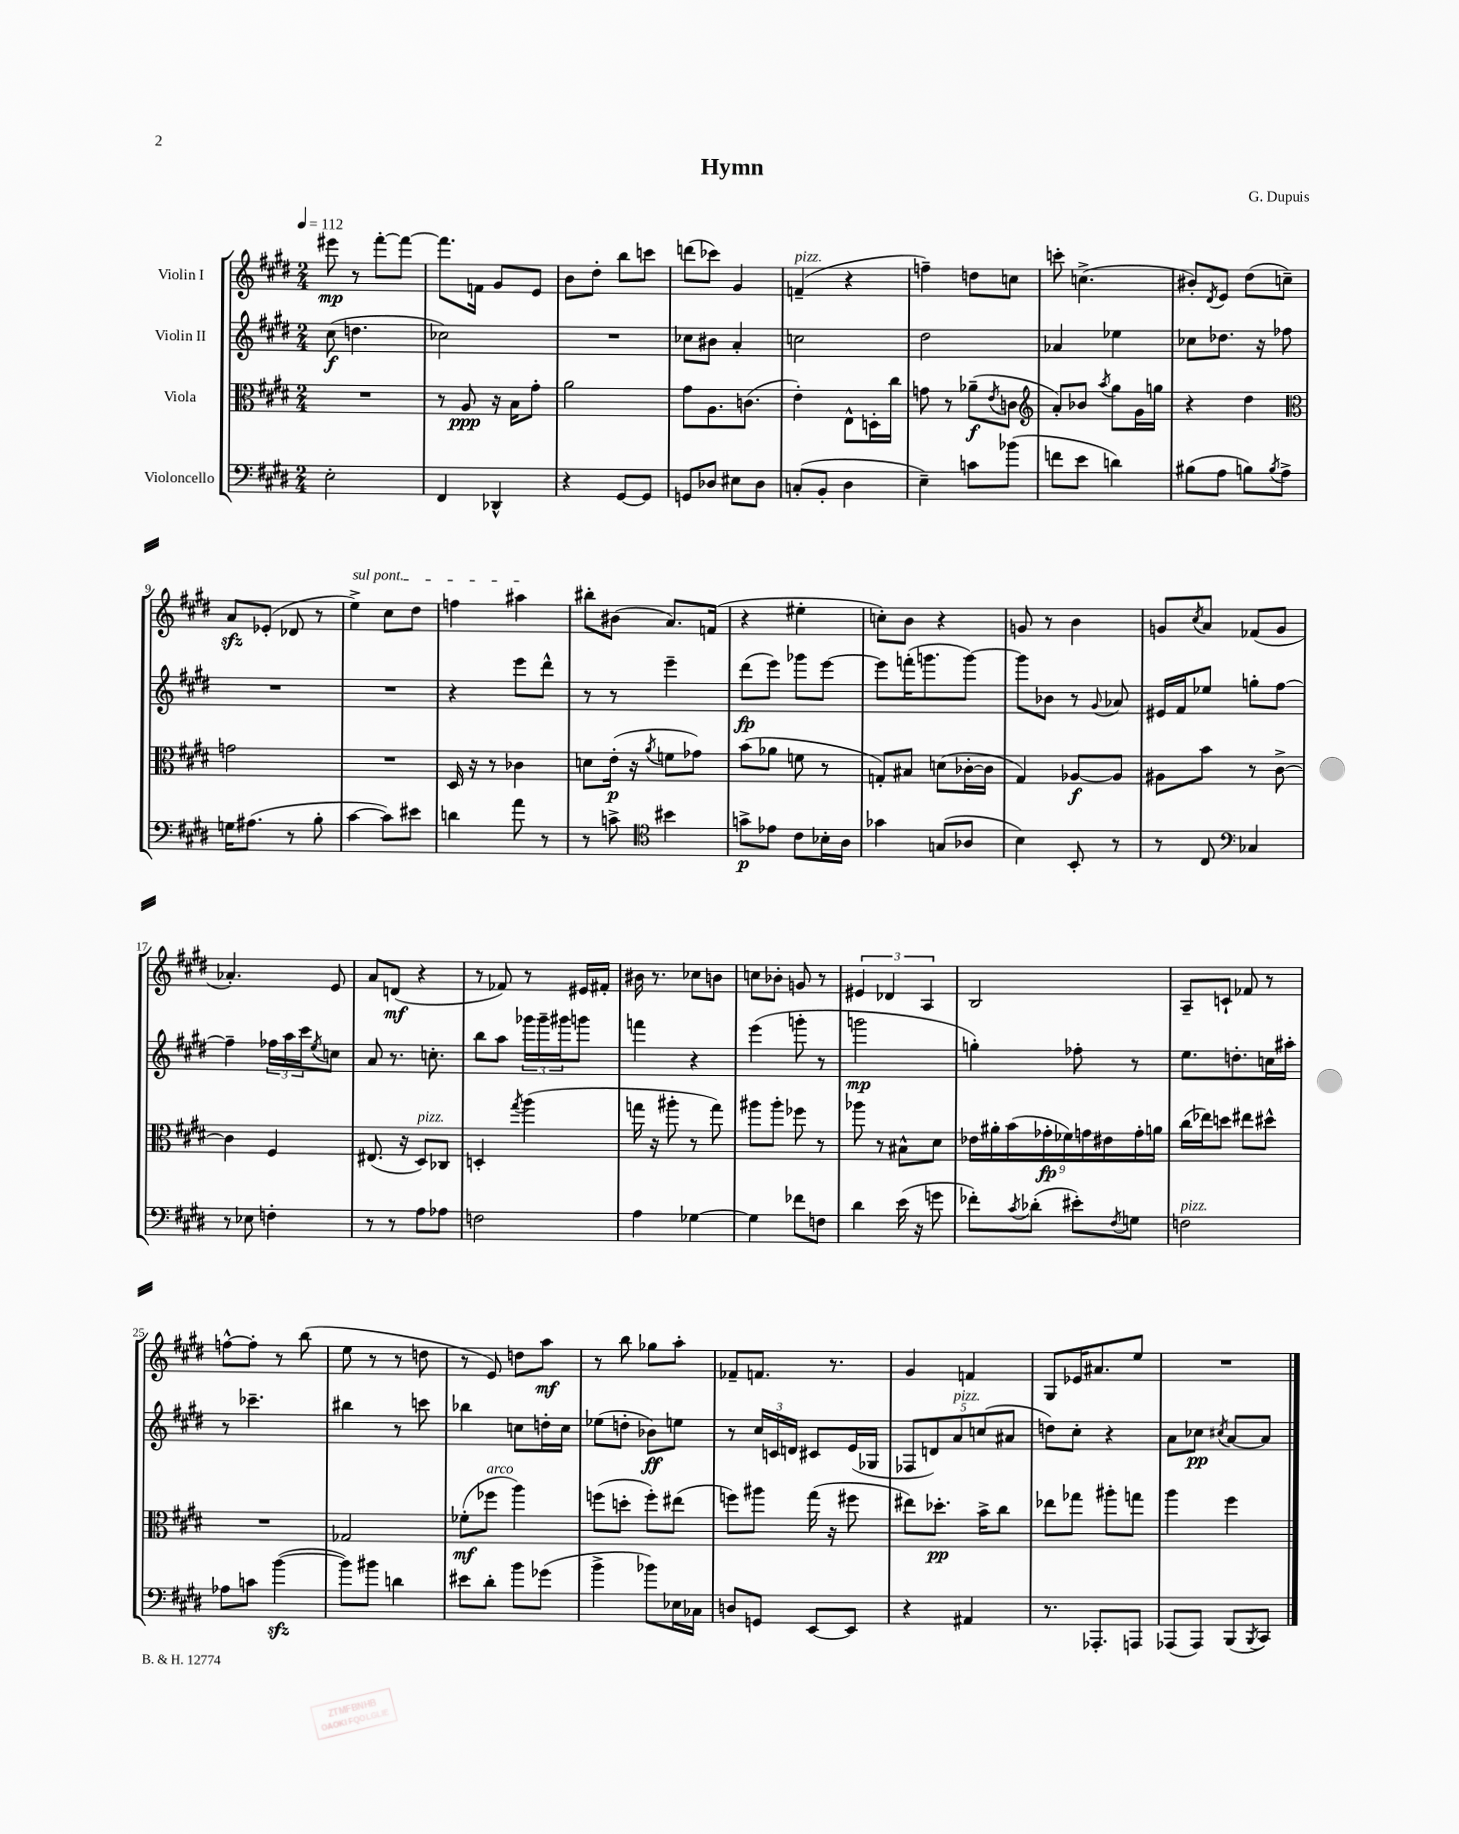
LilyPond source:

\header { title = "Hymn" composer = "G. Dupuis" }
<<
\new StaffGroup <<
\new Staff = "s0" \with { instrumentName = "Violin I" } {
    \clef treble \key e \major \numericTimeSignature \time 2/4 \tempo 4 = 112
    eis'''8\mp r8 fis'''8~-. fis'''8~ |
    fis'''8. f'16 gis'8 e'8 |
    b'8 dis''8-. b''8 c'''8 |
    d'''8( ces'''8) gis'4 |
    f'4--^\markup { \italic "pizz." }( r4 |
    f''4--) d''8 c''8 |
    c'''8-. c''4.->( |
    bis'8-.) \acciaccatura { dis'8 } e'8 dis''8( c''8--) |
    a'8\sfz ees'8-.( des'8 r8 |
    \once \override TextSpanner.bound-details.left.text = \markup { \italic "sul pont." } e''4->\startTextSpan) cis''8 dis''8 |
    f''4 ais''4\stopTextSpan |
    bis''8-. bis'8( a'8.) f'16( |
    r4 eis''4-. |
    c''8-.) b'8 r4 |
    g'8 r8 b'4 |
    g'8 \acciaccatura { cis''8 } a'8 fes'8( g'8 |
    aes'4.-.) e'8 |
    a'8 d'8\mf( r4 |
    r8 fes'8) r8 eis'16 fis'16-. |
    bis'16 r8. ces''8 b'8 |
    c''8 bes'8-. g'8 r8 |
    \tuplet 3/2 { eis'4 des'4 a4 } |
    b2 |
    a8-- c'8-! fes'8 r8 |
    f''8~-^ f''8-. r8 b''8( |
    e''8 r8 r8 d''8 |
    r8 e'8) d''8 a''8\mf |
    r8 b''8 ges''8 a''8-. |
    fes'8-- f'8. r8. |
    gis'4 f'4 |
    gis8 ees'16 ais'8. e''8 |
    R2 \bar "|." |
}
\new Staff = "s1" \with { instrumentName = "Violin II" } {
    \clef treble \key e \major \numericTimeSignature \time 2/4
    cis''8\f( d''4. |
    ces''2) |
    R2 |
    ces''8 bis'8 a'4-. |
    c''2 |
    dis''2 |
    aes'4 ees''4 |
    ces''8 des''8. r16 fes''8 |
    R2 |
    R2 |
    r4 e'''8 dis'''8-^ |
    r8 r8 e'''4-- |
    dis'''8\fp( e'''8) ges'''8 e'''8~ |
    e'''8 f'''16-.( g'''8. g'''8~) |
    g'''8 bes'8 r8 \appoggiatura { gis'8 } aes'8 |
    eis'16 fis'16 ees''8 g''8-. fis''8~ |
    fis''4-- \tuplet 3/2 { fes''16 a''16 cis'''16 } \acciaccatura { e''8 } c''8 |
    a'8 r8. c''8.-. |
    b''8 a''8 \tuplet 3/2 { ges'''16 ges'''16-- gis'''16 } g'''8 |
    f'''4 r4 |
    e'''4( g'''8-. r8 |
    g'''2\mp |
    g''4-.) fes''8-. r8 |
    e''8. d''8.-. c''16 ais''16-. |
    r8 ces'''4.-- |
    bis''4 r8 c'''8 |
    bes''4 c''8 d''16-. c''16 |
    ees''8( d''8-. bes'8\ff) e''8 |
    r8 \tuplet 3/2 { cis''16 c'16 d'16 } cis'8 e'16( ges16 |
    \tuplet 5/4 { fes8 d'8) a'8^\markup { \italic "pizz." } c''8( ais'8 } |
    d''8) cis''8-. r4 |
    a'8 ces''8\pp \acciaccatura { cis''8 } a'8~ a'8 \bar "|." |
}
\new Staff = "s2" \with { instrumentName = "Viola" } {
    \clef alto \key e \major \numericTimeSignature \time 2/4
    R2 |
    r8 a8\ppp r16 b16 gis'8-. |
    a'2 |
    gis'8 a8. c'8.( |
    e'4-.) e8-^ d16-. cis''16 |
    g'8 r8 aes'8--\f( \acciaccatura { e'8 } c'8 |
    \clef treble a'8-.) bes'8 \acciaccatura { a''8 } gis''8 gis'16 g''16 |
    r4 dis''4 |
    \clef alto g'2 |
    R2 |
    dis16 r16 r8 ces'4 |
    d'8 e'16-.\p( r16 \acciaccatura { a'8 } f'8 ges'8) |
    b'8( aes'8 f'8 r8 |
    g8-.) bis8 d'8( ces'16~-. ces'16 |
    gis4) aes8~\f aes8 |
    ais8 b'8 r8 cis'8~-> |
    cis'4 fis4 |
    eis8.( r16 dis8^\markup { \italic "pizz." }) ces8 |
    d4-. \acciaccatura { gis''8 } a''4( |
    g''16 r16 ais''8-. r8 g''8) |
    ais''8 ais''8-. fes''8 r8 |
    aes''8 r8 bis8-^ dis'8 |
    \tuplet 9/8 { ees'16 ais'16-. b'16( ges'16-.\fp fes'16) g'16 eis'16 g'16-. a'16 } |
    cis''16( ees''16) d''8 eis''8 dis''8-^ |
    R2 |
    ges2 |
    fes'8-.\mf( fes''8^\markup { \italic "arco" } a''4) |
    f''8( d''8-. f''8-.) eis''8( |
    f''8) ais''8 gis''16( r16 fis''8 |
    eis''8) des''8.-.\pp b'16-> cis''8 |
    ees''8 ges''8 ais''8-. g''8 |
    a''4 fis''4 \bar "|." |
}
\new Staff = "s3" \with { instrumentName = "Violoncello" } {
    \clef bass \key e \major \numericTimeSignature \time 2/4
    e2-. |
    fis,4 des,4-^ |
    r4 gis,8~ gis,8 |
    g,8 des8 eis8 des8 |
    c8-.( b,8-. dis4 |
    e4--) c'8 bes'8( |
    f'8 e'8 d'4) |
    bis8( a8 b8) \acciaccatura { b8 } a8-> |
    g16 ais8.( r8 b8-. |
    cis'4~ cis'8) eis'8 |
    d'4 a'8 r8 |
    r8 c'8-> \clef tenor bis'4 |
    g'8->\p ees'8 cis'8 bes16-. a16 |
    ges'4 g8( aes8 |
    b4) b,8-. r8 |
    r8 cis8 \clef bass ces4 |
    r8 ees8 f4-. |
    r8 r8 a8 aes8 |
    f2 |
    a4 ges4~ |
    ges4 fes'8 f8 |
    dis'4 e'16( r16 g'8 |
    fes'8-.) \acciaccatura { cis'8 } des'8-.( eis'8-.) \acciaccatura { fis8 } g8 |
    f2^\markup { \italic "pizz." } |
    aes8 c'8 b'4~\sfz( |
    b'8) bis'8 d'4 |
    eis'8 dis'8-. b'8 ges'8( |
    b'4-> bes'8) ees16 ces16 |
    d8 g,8 e,8~ e,8 |
    r4 ais,4 |
    r8. aes,,8.-. a,,8 |
    aes,,8( aes,,8) b,,8( \acciaccatura { b,,8 } cis,8) \bar "|." |
}
>>
>>
